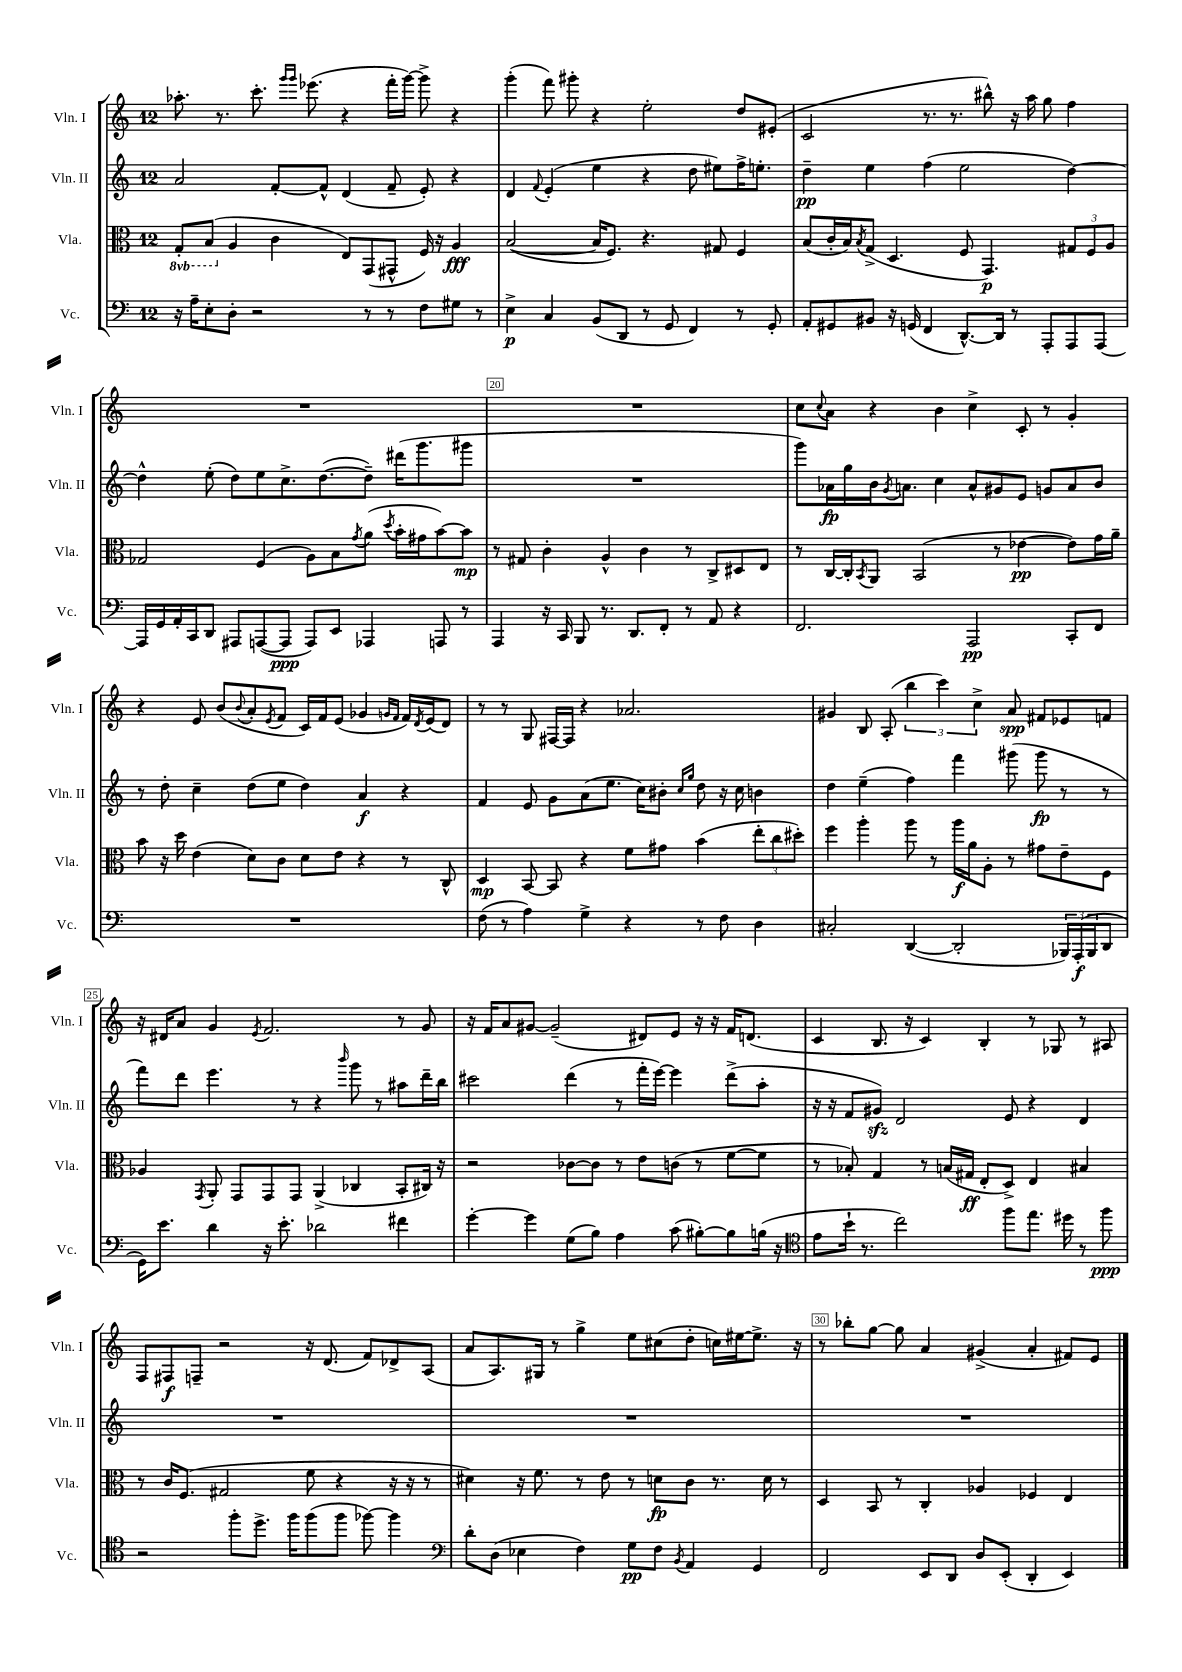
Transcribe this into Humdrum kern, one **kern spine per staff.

**kern	**kern	**kern	**kern
*staff4	*staff3	*staff2	*staff1
*clefF4	*clefC3	*clefG2	*clefG2
*k[]	*k[]	*k[]	*k[]
*M12/8	*M12/8	*M12/8	*M12/8
16r	8GG'	2a	8.aa-'
16A~	.	.	.
8E'	(8BB	.	.
.	.	.	8.r
8D'	4A	.	.
2r	.	.	8.ccc'
.	4c	[8f'	.
.	.	.	16qqggg
.	.	.	16qqggg
.	.	.	(8.eee-
.	.	8f^^]	.
.	8E)	(4d	4r
8r	(8GG	.	.
8r	8GG#^^	8f~	16fff'
.	.	.	[16ggg)
8F	16F)	8e')	8ggg^]
.	16r	.	.
8G#	4A	4r	4r
8r	.	.	.
=	=	=	=
4E^	([2B	4d	(4ggg'
.	.	8qqf	.
4C	.	(4e'	8fff)
.	.	.	8ggg#'
(8BB	16B]	4ee	4r
.	8.F)	.	.
8DD	.	.	.
8r	4.r	4r	2ee'
8GG	.	.	.
4FF)	.	8dd	.
.	8G#	8ee#)	.
8r	4F	16ff^	8dd
.	.	8.ee'	.
8GG'	.	.	(8e#'
=	=	=	=
8AA'	(8B	4dd~	2c
8GG#	16c'	.	.
.	16B)	.	.
.	8qB	.	.
8BB#	(8G^	4ee	.
16r	4.D	.	.
(16GG	.	.	.
4FF	.	(4ff	8.r
.	.	.	8.r
[8.DD^^)	8F	2ee	.
.	4.GG)	.	8bb#^^)
16DD]	.	.	.
8r	.	.	16r
.	.	.	16aa
8AAA'	.	.	8gg
8AAA	12G#	[4dd)	4ff
.	12F	.	.
[8AAA	.	.	.
.	12A	.	.
=	=	=	=
16AAA]	2G-	4dd^^]	1.r
16GG	.	.	.
16AA'	.	.	.
16CC	.	.	.
8DD	.	(8ee'	.
8AAA#	.	8dd)	.
([8AAA	(4F	8ee	.
8AAA]	.	8.cc^	.
8AAA)	8A)	.	.
.	.	([8.dd	.
8EE	8B	.	.
.	8qg	.	.
4AAA-	(8a	8dd~])	.
.	8qdd	.	.
.	16b'	(16ddd#	.
.	16g#	8.ggg	.
8AAA	[8b)	.	.
8r	8b]	8ggg#	.
=	=	=	=
4AAA	8r	1.r	1.r
.	8G#	.	.
16r	4c'	.	.
16CC	.	.	.
8BBB	.	.	.
8.r	4A^^	.	.
8.DD	.	.	.
.	4c	.	.
8FF'	.	.	.
8r	8r	.	.
8AA	8C^	.	.
4r	8D#	.	.
.	8E	.	.
=	=	=	=
2.FF	8r	8ggg)	8cc
.	.	.	8qqcc
.	[16C	16a-	8a
.	16C']	16gg	.
.	8qBB	.	.
.	8AA	16b	4r
.	.	8qg	.
.	.	8.a	.
.	(2BB	.	.
.	.	4cc	4b
2AAA	.	8a^^	4cc^
.	8r	8g#	.
.	[4e-	8e	8c'
.	.	8g	8r
8CC'	8e-])	8a	4g'
8FF	16g	8b	.
.	16a~	.	.
=	=	=	=
1.r	8b	8r	4r
.	16r	8dd'	.
.	16dd	.	.
.	(4e	4cc~	8e
.	.	.	(8b
.	.	.	8qqb
.	8d)	(8dd	8a'
.	.	.	8qe
.	8c	8ee	8f
.	8d	4dd)	16c)
.	.	.	16f
.	8e	.	(8e
.	4r	4a	4g-
.	.	.	16qqg
.	.	.	16qqf
.	8r	4r	16f)
.	.	.	8qd
.	.	.	(16e
.	8C^^	.	8d)
=	=	=	=
(8F	4D	4f	8r
8r	.	.	8r
4A)	[8BB	8e	8G
.	8BB]	8g	[16F#
.	.	.	16F#]
4G^	4r	(8a	4r
.	.	8.ee	.
4r	8f	.	2.a-
.	.	16cc)	.
.	8g#	8b#'	.
.	.	16qqcc	.
.	.	16qqgg	.
8r	(4b	8dd	.
8F	.	16r	.
.	.	16cc	.
4D	12ee'	4b	.
.	12cc	.	.
.	12dd#')	.	.
=	=	=	=
2C#'	4ff	4dd	4g#
.	4aa'	(4ee~	8B
.	.	.	(8A'
([4DD	8aa	4ff)	6bb
.	8r	.	.
.	.	.	6ccc)
2DD']	16aa	4fff	.
.	16a	.	.
.	.	.	6cc^
.	8A'	.	.
.	8r	(8ggg#	8a
.	8g#	8ggg#	8f#
24BBB-)	8e~	8r	8e-
(24AAA'	.	.	.
24BBB-	.	.	.
8DD	8F	8r	8f
=	=	=	=
16GG)	4A-	8fff)	16r
8.e	.	.	16d#
.	.	8ddd	8a
.	8qGG	.	.
4d	8AA'	4.eee	4g
.	8GG	.	.
.	.	.	8qe
16r	8GG	.	2.f
8.e'	.	.	.
.	8GG	8r	.
2d-	(4AA^	4r	.
.	.	16qqbbb	.
.	4C-	8ggg	.
.	.	8r	.
4f#	8BB'	8aa#	8r
.	16C#)	16ddd~	8g
.	16r	16bb	.
=	=	=	=
[4g'	2r	2ccc#	16r
.	.	.	16f
.	.	.	8a
4g]	.	.	[8g#
.	.	.	(2g#~]
(8G	[8c-	(4ddd	.
8B)	8c-]	.	.
4A	8r	8r	.
.	8e	16fff'	8d#)
.	.	[16eee)	.
(8c	(8c	4eee]	8e
[8B#')	8r	.	16r
.	.	.	16r
8B#]	[8f	(8ddd^	16f
.	.	.	(8.d
(16B	8f]	8aa'	.
16r	.	.	.
=	=	=	=
*clefC4	*	*	*
8e	8r	16r	4c
.	.	16r	.
16b`	8B-')	8f	.
8.r	.	.	.
.	4G	8g#)	8.B
2cc)	.	2d	.
.	.	.	16r
.	8r	.	4c)
.	(16B	.	.
.	16G#	.	.
.	8E'	.	4B'
8ff	8D^)	8e	.
8.ee	4E	4r	8r
.	.	.	8G-
16dd#	.	.	.
8r	4B#	4d	8r
8ff	.	.	8A#
=	=	=	=
2r	8r	1.r	8F
.	16c	.	8F#
.	(8.F	.	.
.	.	.	8F~
.	2G#	.	2r
8ff'	.	.	.
8.dd^	.	.	.
16ff	.	.	.
(8ff	8f	.	16r
.	.	.	(8.d
8ff	4r	.	.
[8ff-)	.	.	8f)
4ff-]	16r	.	8d-^
.	16r	.	.
.	8r	.	(8A
=	=	=	=
*clefF4	*	*	*
8d'	4d#)	1.r	8a
(8D	.	.	8.A)
4E-	16r	.	.
.	8.f	.	16G#
.	.	.	8r
4F)	8r	.	4gg^
.	8e	.	.
8G	8r	.	8ee
8F	8d	.	(8cc#
8qBB	.	.	.
4AA	8c	.	8dd'
.	8.r	.	16cc)
.	.	.	[16ee#
4GG	.	.	8.ee#^]
.	16d	.	.
.	8r	.	.
.	.	.	16r
=	=	=	=
2FF	4D	1.r	8r
.	.	.	8bb-'
.	8BB	.	[8gg
.	8r	.	8gg]
8EE	4C'	.	4a
8DD	.	.	.
8D	4A-	.	(4g#^
(8EE'	.	.	.
4DD'	4F-	.	4a'
4EE)	4E	.	8f#)
.	.	.	8e
==	==	==	==
*-	*-	*-	*-
